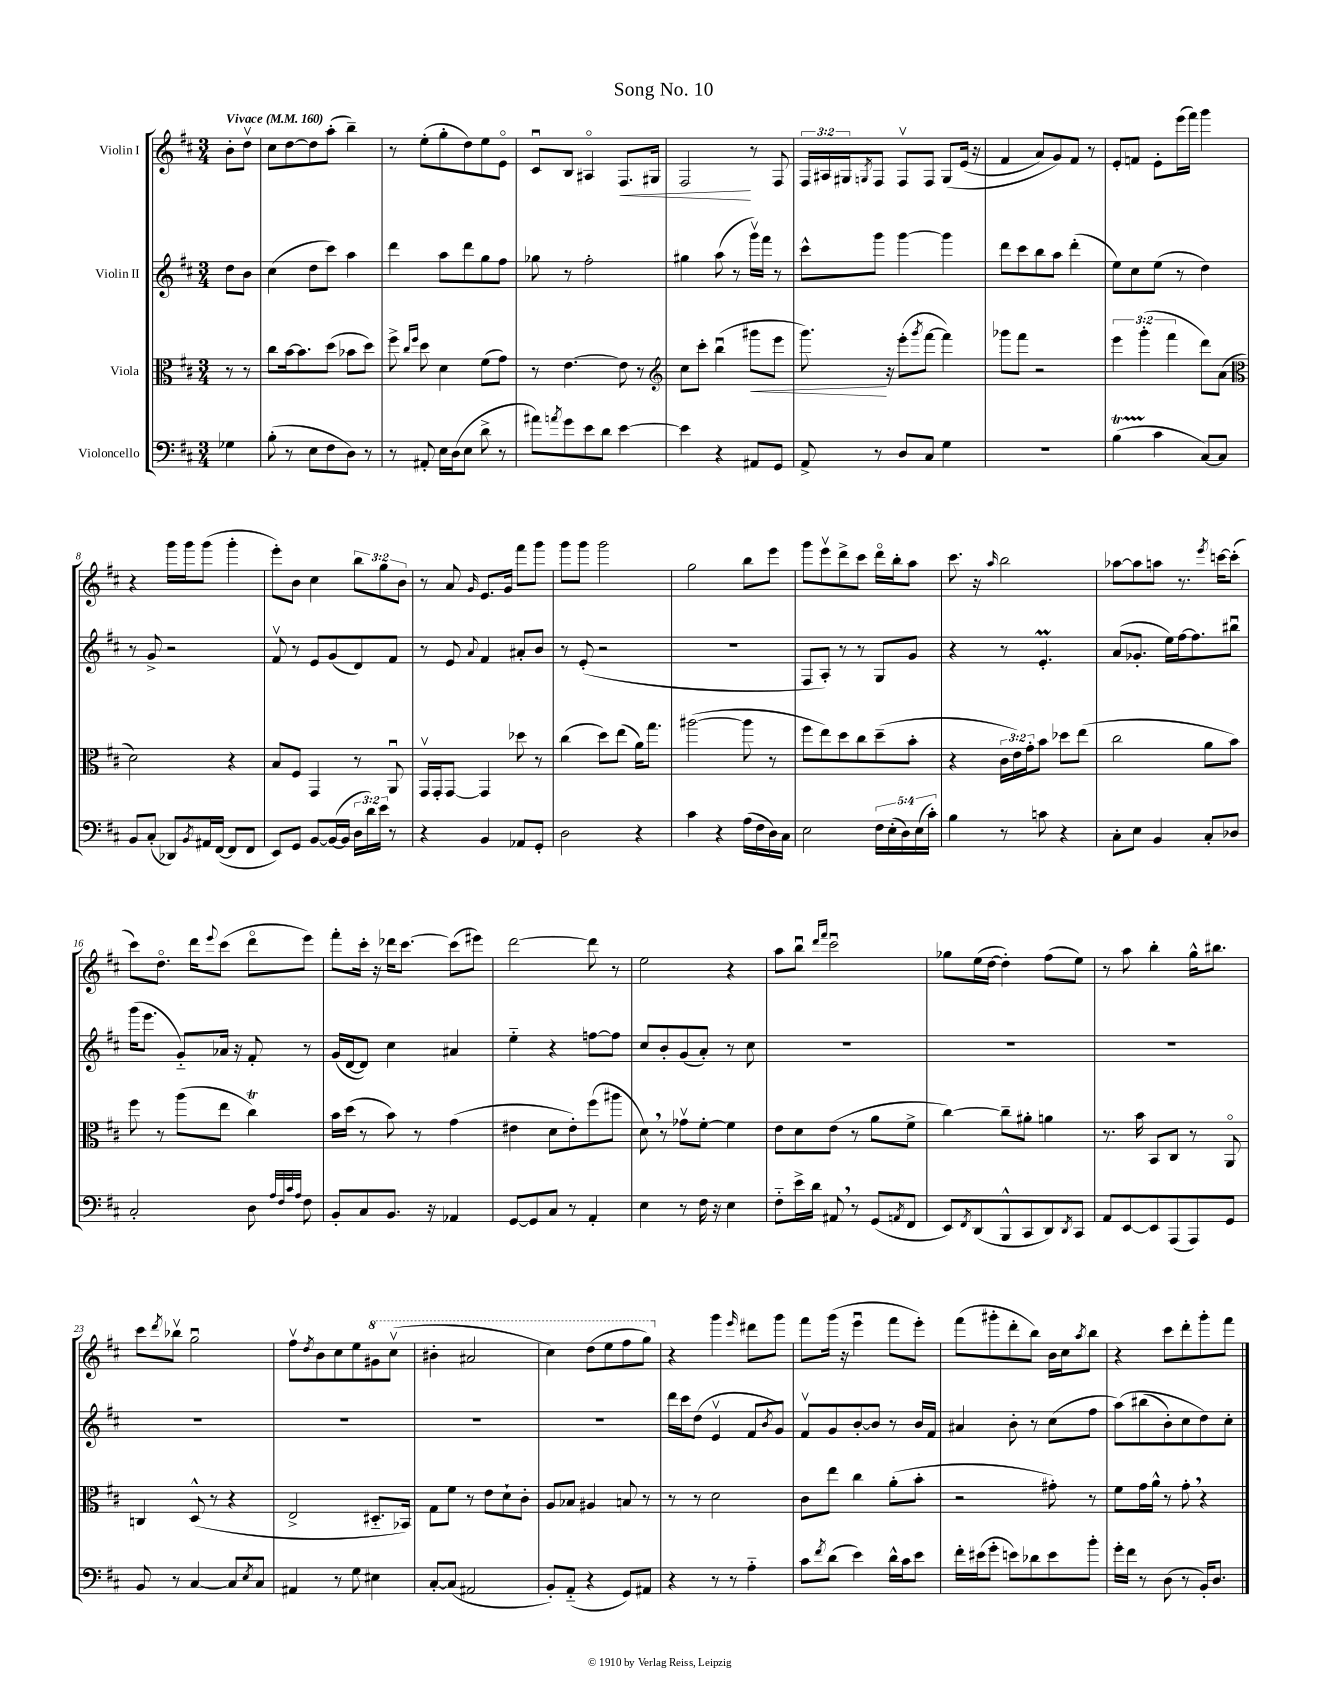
\header { title = "Song No. 10" }
<<
\new StaffGroup <<
\new Staff = "s0" \with { instrumentName = "Violin I" } {
    \clef treble \key d \major \numericTimeSignature \time 3/4 \override Staff.TupletNumber.text = #tuplet-number::calc-fraction-text \partial 4 \tempo "Vivace" 4 = 160
    b'8-. d''8\upbow |
    cis''8 d''8~ d''8 a''8-.( b''4--) |
    r8 e''8-.( g''8-. d''8) e''8 e'8\flageolet |
    cis'8\downbow b8 ais4\flageolet fis8.\< gis16 |
    fis2\! r8 fis8 |
    \tuplet 3/2 { fis16 ais16 gis16 } \acciaccatura { g8 } fis8 fis8\upbow fis8 g8\( e'16( r16 |
    fis'4 a'8) g'8\) fis'8 r8 |
    e'8-. f'8 e'8-. e'''16( fis'''16) g'''4 |
    r4 g'''16 g'''16 g'''8( g'''4-. |
    e'''8-.) b'8 cis''4 \tuplet 3/2 { b''8 g''8 b'8 } |
    r8 a'8 \grace { g'16 } e'8. g'16 fis'''8 g'''8 |
    g'''8 g'''8 g'''2 |
    g''2 b''8 e'''8 |
    g'''8 e'''8\upbow d'''8-> cis'''8 d'''16\flageolet b''16-. a''8 |
    cis'''8. r16 \grace { a''16 } b''2 |
    aes''8~ aes''8 a''8 r8. \acciaccatura { e'''8 } c'''16~ c'''8-.( |
    cis'''8) d''8.\flageolet d'''16 \appoggiatura { e'''8 } cis'''8( d'''8\flageolet e'''8) |
    fis'''8-. cis'''16-. r16 des'''16 cis'''8.~ cis'''8( eis'''8) |
    d'''2~ d'''8 r8 |
    e''2 r4 |
    a''8 b''8\downbow \grace { d'''16 fis'''16 } cis'''2\downbow |
    ges''8 e''16( d''16~ d''4-.) fis''8( e''8) |
    r8 a''8 b''4-. g''16-^ bis''8. |
    cis'''8 \acciaccatura { d'''8 } bes''8\upbow g''2\downbow |
    fis''8\upbow \acciaccatura { d''8 } b'8 cis''8 e''8 \ottava #1 gis''8 cis'''8\upbow( |
    bis''4-. ais''2 |
    cis'''4) d'''8( e'''8 fis'''8 g'''8) \ottava #0 |
    r4 g'''4 \grace { e'''16 } dis'''8 g'''8 |
    fis'''8 g'''16( r16 e'''4\downbow fis'''8 e'''8-.) |
    fis'''8( gis'''8-. d'''8-. b''8) b'16 cis''16 \acciaccatura { a''8 } b''8 |
    r4 cis'''8 d'''8-. g'''8-. fis'''8 \bar "|." |
}
\new Staff = "s1" \with { instrumentName = "Violin II" } {
    \clef treble \key d \major \numericTimeSignature \time 3/4 \partial 4
    d''8 b'8 |
    cis''4( d''8 cis'''8) a''4 |
    d'''4 a''8 d'''8 g''8 fis''8 |
    ges''8 r8 fis''2-. |
    gis''4 a''8( r8 g'''16\upbow) fis'''16 r8 |
    cis'''8-^ g'''8 g'''4~ g'''4 |
    d'''8 cis'''8 b''8 a''8 d'''4-.( |
    e''8) cis''8 e''8( r8 d''4) |
    r8 g'8-> r2 |
    fis'8\upbow r8 e'8 g'8( d'8) fis'8 |
    r8 e'8 \appoggiatura { a'8 } fis'4 ais'8-. b'8 |
    r8 e'8-.( r2 |
    R2. |
    fis8 a8-.) r8 r8 g8 g'8 |
    r4 r8 e'4.-.\prall |
    a'8( ges'8.-. e''16) fis''16~ fis''8. bis''8\downbow |
    g'''16( e'''8. g'8-_) aes'16 r16 fis'8-. r8 |
    g'16( d'16~ d'8) cis''4 ais'4 |
    e''4-_ r4 f''8~ f''8 |
    cis''8 b'8-. g'8( a'8-.) r8 cis''8 |
    R2. |
    R2. |
    R2. |
    R2. |
    R2. |
    R2. |
    R2. |
    d'''16 cis'''16 d''8( e'4\upbow fis'8 \acciaccatura { b'8 } g'8) |
    fis'8\upbow g'8 b'8~-. b'8 r8 b'16 fis'16 |
    ais'4 b'8-. r8 cis''8( fis''8 |
    a''8)\( bis''8( b'8-.) cis''8 d''8\) cis''8-. \bar "|." |
}
\new Staff = "s2" \with { instrumentName = "Viola" } {
    \clef alto \key d \major \numericTimeSignature \time 3/4 \override Staff.TupletNumber.text = #tuplet-number::calc-fraction-text \partial 4
    r8 r8 |
    cis''8 b'16~ b'8. d''8( bes'8 d''8) |
    fis''8-> \grace { cis''16 fis''16 } d''8 d'4 fis'8( g'8) |
    r8 e'4.~ e'8 r8 |
    \clef treble cis''8 cis'''8-. b''4\downbow( gis'''8\< e'''8 |
    g'''8.\!) r16 e'''8-.( \acciaccatura { g'''8 } fis'''8~ fis'''4) |
    ges'''8 fis'''8 r2 |
    \tuplet 3/2 { e'''4 g'''4-.( fis'''4 } d'''8) a'8( |
    \clef alto d'2) r4 |
    b8 fis8 g,4 r8 a,8\downbow |
    g,16\upbow g,16-. g,8~ g,4 des''8 r8 |
    cis''4( d''8) e''8( a'16) g''8. |
    ais''2~( ais''8 r8 |
    fis''8 e''8) d''8 cis''8 d''8--( b'8-. |
    r4 \tuplet 3/2 { cis'16 e'16) g'16-. } b'8 des''8 e''8( |
    cis''2 a'8 b'8) |
    fis''8 r8 a''8( e''8 cis''4\trill) |
    b'16 d''16( r8 b'8) r8 g'4( |
    eis'4 d'8 eis'8-.) fis''8( ais''8 |
    d'8) \breathe r8 ges'8\upbow fis'8~-. fis'4 |
    e'8 d'8 e'8( r8 a'8 fis'8-> |
    cis''4~) cis''8-- ais'8-. a'4 |
    r8. b'16 b,8 cis8 r8 a,8\flageolet |
    c4 d8-^( r8 r4 |
    e2-> dis8.-_ bes,16) |
    g8 fis'8 r8 e'8 d'8-! cis'8-. |
    a8 bes8 ais4 b8 r8 |
    r8 r8 d'2 |
    cis'8 e''8 cis''4 a'8-.( b'8-. |
    r2 gis'8-.) r8 |
    fis'8 g'16 a'16-^ r8 g'8-. \breathe r4 \bar "|." |
}
\new Staff = "s3" \with { instrumentName = "Violoncello" } {
    \clef bass \key d \major \numericTimeSignature \time 3/4 \override Staff.TupletNumber.text = #tuplet-number::calc-fraction-text \partial 4
    ges4 |
    b8-.( r8 e8 fis8 d8) r8 |
    r8 ais,8-. e16 d16( e8 d'8-> r8 |
    ais'8) \acciaccatura { a'8 } g'8 e'8 d'8 e'4~ |
    e'4 r4 ais,8 g,8 |
    a,8-> r8 d8 cis8 g4 |
    R2. |
    b4\startTrillSpan( cis'4\stopTrillSpan cis8~) cis8 |
    b,8 cis8-.( des,8) \acciaccatura { b,8 } ais,16 fis,16~( fis,8 fis,8 |
    e,8) g,8 b,8~ b,16~( b,16 \tuplet 3/2 { d16 d'16) e'16 } r8 |
    r4 b,4 aes,8 g,8-. |
    d2 r4 |
    cis'4 r4 a16( fis16 d16) cis16 |
    e2 \tuplet 5/4 { fis16 e16-.( d16) e16( cis'16-.) } |
    b4 r8 c'8 r4 |
    cis8-. e8 b,4 cis8-. des8 |
    cis2-. d8 \grace { a32 fis32 cis'32 a32 } fis8 |
    b,8-. cis8 b,8. r16 aes,4 |
    g,8~ g,8 cis8 r8 a,4-. |
    e4 r8 fis16 r16 e4 |
    fis8-_ e'16-> d'16 ais,8 \breathe r8 g,8( \acciaccatura { a,8 } fis,8 |
    e,8) \acciaccatura { fis,8 } d,8( b,,8-^ cis,8 d,8) \acciaccatura { d,8 } cis,8 |
    a,8 e,8~ e,8 a,,8( a,,8) g,8 |
    b,8 r8 cis4~ cis8 \acciaccatura { e8 } cis8 |
    ais,4 r8 g8 eis4 |
    cis8~-. cis8( ais,2 |
    b,8-.) a,8-_( r4 g,8) ais,8 |
    r4 r8 r8 a4-_ |
    cis'8 \acciaccatura { fis'8 } d'8( e'4) d'16-^ cis'16 e'8 |
    fis'16-. eis'16( g'8-. e'8) des'8 e'8 b'8-. |
    g'16-. fis'16 r8 d8( r8 b,16-.) d8. \bar "|." |
}
>>
>>
